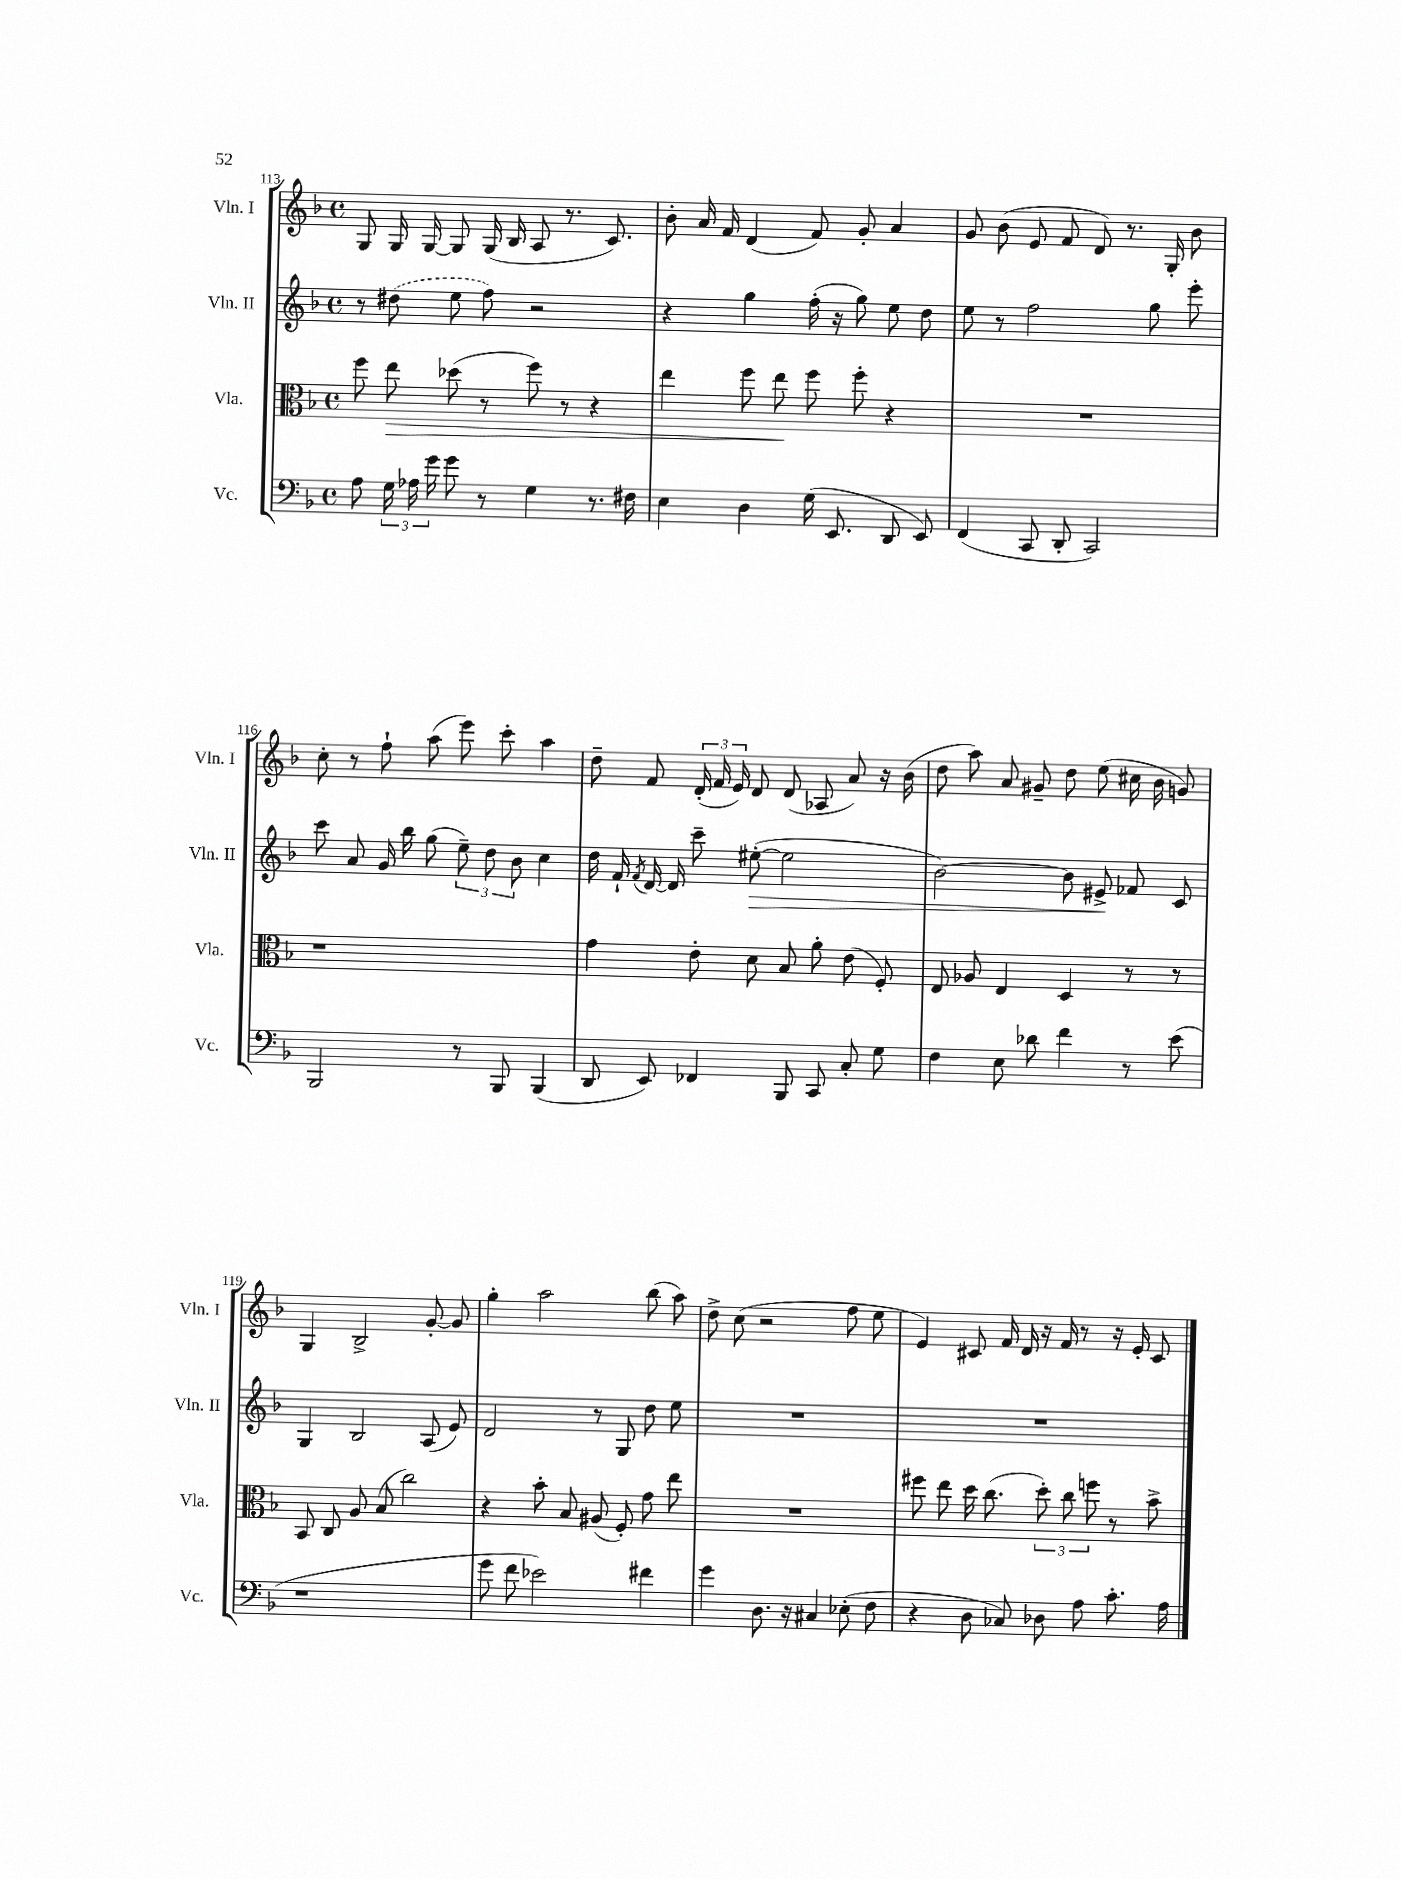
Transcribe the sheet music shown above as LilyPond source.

<<
\new StaffGroup <<
\new Staff = "s0" \with { instrumentName = "Vln. I" shortInstrumentName = "Vln. I" } {
    \clef treble \key f \major \defaultTimeSignature \time 4/4
    \autoBeamOff g8 g16 g16~ g8 g16( bes16 a8 r8. c'8.) |
    bes'8-. a'16 f'16 d'4( f'8) g'8-. a'4 |
    g'8 bes'8( e'8 f'8 d'8) r8. g16-. bes'8 |
    c''8-. r8 f''8-! a''8( e'''8) c'''8-. a''4 |
    d''8-- f'8 \tuplet 3/2 { d'16-.( f'16 e'16) } d'8 d'8( aes8 a'8) r16 bes'16( |
    d''8 a''8) a'8 gis'8-- d''8 e''8( cis''16 bes'16 g'8) |
    g4 bes2-> g'8~-. g'8 |
    g''4-. a''2 bes''8( a''8) |
    d''8-> c''8( r2 f''8 e''8 |
    e'4) cis'8 f'16 d'16 r16 f'16 r8 r16 e'16-. cis'8 \bar "|." |
}
\new Staff = "s1" \with { instrumentName = "Vln. II" shortInstrumentName = "Vln. II" } {
    \clef treble \key f \major \defaultTimeSignature \time 4/4
    \autoBeamOff r8 \once \slurDashed dis''8( e''8 f''8) r2 |
    r4 g''4 f''16-.( r16 g''8) e''8 d''8 |
    e''8 r8 f''2 g''8 e'''8-. |
    c'''8 a'8 g'16 bes''16 g''8( \tuplet 3/2 { e''8--) d''8 bes'8 } c''4 |
    d''16 f'16-! \acciaccatura { f'8 } d'16~ d'16 c'''8-- eis''8~-.\>( eis''2 |
    bes'2~) bes'8 eis'8->\! fes'8 c'8 |
    g4 bes2 a8( e'8) |
    d'2 r8 g8 d''8 e''8 |
    R1 |
    R1 \bar "|." |
}
\new Staff = "s2" \with { instrumentName = "Vla." shortInstrumentName = "Vla." } {
    \clef alto \key f \major \defaultTimeSignature \time 4/4
    \autoBeamOff f''8 e''8\> des''8( r8 f''8) r8 r4 |
    e''4 f''8 e''8\! f''8 f''8-. r4 |
    R1 |
    r1 |
    g'4 e'8-. d'8 bes8 a'8-. e'8( f8-.) |
    e8 aes8 e4 d4 r8 r8 |
    bes,8 c8 a8 bes8( c''2) |
    r4 bes'8-. bes8 ais8( f8-.) g'8 e''8 |
    R1 |
    fis''8 e''8 d''16 c''8.( \tuplet 3/2 { d''8-.) c''8 f''8 } r8 bes'8-> \bar "|." |
}
\new Staff = "s3" \with { instrumentName = "Vc." shortInstrumentName = "Vc." } {
    \clef bass \key f \major \defaultTimeSignature \time 4/4
    \autoBeamOff a8 \tuplet 3/2 { g16 aes16 g'16 } g'8 r8 g4 r8. fis16 |
    e4 d4 g16( e,8. d,8 e,8) |
    f,4( c,8 d,8-. c,2) |
    bes,,2 r8 bes,,8 bes,,4( |
    d,8 e,8) fes,4 bes,,8 c,8 c8-. g8 |
    f4 e8 des'8 f'4 r8 e'8( |
    r1 |
    g'8 f'8 ees'2) fis'4 |
    g'4 d8. r16 cis4 ees8-.( f8 |
    r4 d8 ces8) des8 a8 c'8.-. a16 \bar "|." |
}
>>
>>
\layout { \context { \Score currentBarNumber = #113 } }
